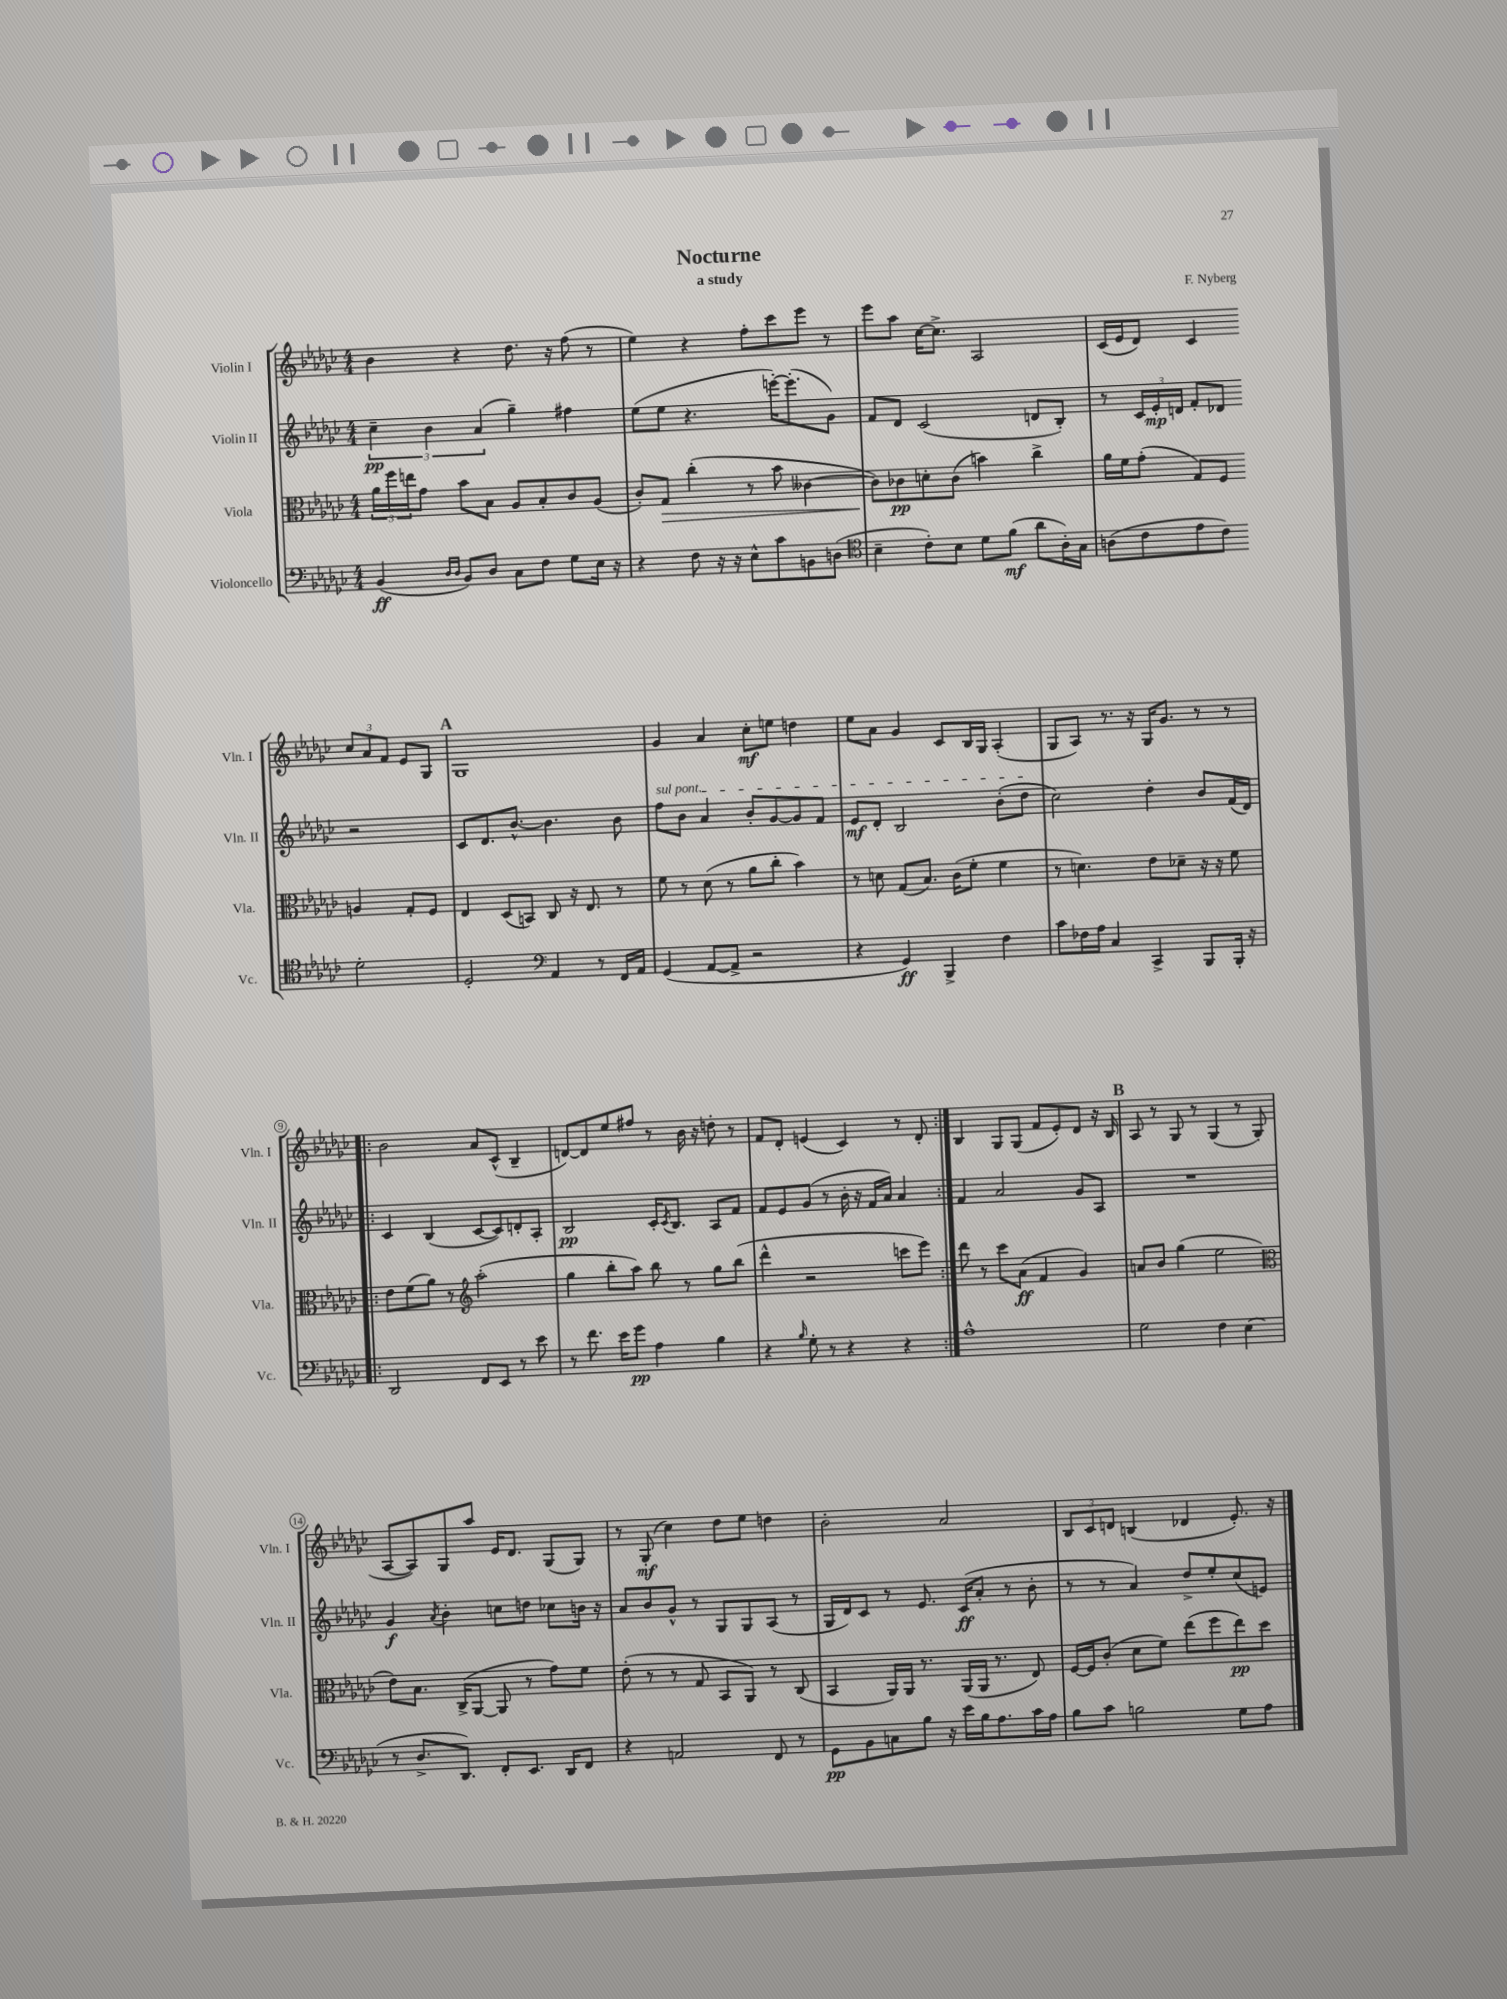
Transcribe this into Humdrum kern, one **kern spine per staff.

**kern	**kern	**kern	**kern
*staff4	*staff3	*staff2	*staff1
*clefF4	*clefC3	*clefG2	*clefG2
*k[b-e-a-d-g-c-]	*k[b-e-a-d-g-c-]	*k[b-e-a-d-g-c-]	*k[b-e-a-d-g-c-]
*M4/4	*M4/4	*M4/4	*M4/4
(4BB-/	24a-\LL	6cc-~\	4b-\
.	24ff\	.	.
.	24ee\J	.	.
.	8g-\J	.	.
.	.	6b-\	.
16qqD-/LL	.	.	.
16qqD-/JJ	.	.	.
8BB-/L)	8b-\L	.	4r
.	.	(6a-/	.
8D-/J	8B-\J	.	.
8C-\L	8A-/L	4gg-~\)	8.dd-\
8F\J	8B-'/	.	.
.	.	.	16r
8G-\L	8c-/	4ff#\	(8ff\
16E-\Jk	(8A-/J	.	8r
16r	.	.	.
=	=	=	=
4r	8c-'/L)	(8ee-\L	4ee-\)
.	8G-/J	8ee-\J	.
8F\	(4cc-'\	4.r	4r
16r	.	.	.
16r	.	.	.
8E-^^\L	8r	.	8ff'\L
8c-\	8b-\	[16eee'\LK)	8ccc-\
.	.	(8.eee'\]	.
8BB\	[4c--\	.	8eee-\J
(8D\J	.	8g-\J)	8r
=	=	=	=
*clefC4	*	*	*
4B-~\	8c--\]L)	8f/L	8eee-\L
.	8c-\	8d-/J	8aa-\J
8c-'\L)	8d'\	(2c-/	[16cc-\LK
.	.	.	8.cc-^\]J
8B-\J	(8c-\J	.	.
8d-\L	4b\)	.	2A-/
(8f\J	.	.	.
8a-\L	4cc-^\	8d/L	.
16A-'\L)	.	8B-'/J)	.
16G-\JJ	.	.	.
=	=	=	=
(8A\L	16a-\LL	8r	(16c-/LL
.	16f\J	.	16e-/J
8c-\	(8g-'\J	24c-/LL	8d-/J)
.	.	24e-'/	.
.	.	24d/JJ	.
8e-\	8G-/L)	8f'/L	4c-/
8c-\J)	8F/J	8d-/J	.
2d-'\	4A/	2r	12cc-/L
.	.	.	12a-/
.	.	.	12f/J
.	8G-'/L	.	8e-/L
.	8F/J	.	8G-/J
=	=	=	=
2D-'/	4E-/	8c-/L	1G-
.	.	8.d-/	.
.	(8D-/L	.	.
.	.	[8.b-^^/J	.
.	8BB/J)	.	.
*clefF4	*	*	*
4AA-/	8C-/	4.b-\]	.
.	16r	.	.
.	8.E-/	.	.
8r	.	.	.
16FF/LL	8r	8b-\	.
16AA-/JJ	.	.	.
=	=	=	=
(4GG-/	8f\	8ff\L	4g-/
.	8r	8b-\J	.
[8AA-/L	(8d-\	4a-/	4a-/
8AA-^/]J	8r	.	.
2r	8a-\L	8b-'/L	8cc-'\L
.	8cc-'\J	[8g-/	8ee\J
.	4b-\)	8g-/]	4dd\
.	.	8f/J	.
=	=	=	=
4r	8r	8e-/L	8ee-\L
.	8d\	8d-'/J	8a-\J
4GG-/)	(8G-/L	2B-/	4g-/
.	8.B-/J)	.	.
4BBB-^/	.	.	8c-/L
.	(16c-\LK	.	.
.	8f'\J	.	16B-/L
.	.	.	16G-/JJ
4F\	4f\	(8b-'\L	(4A-'/
.	.	8dd-\J	.
=	=	=	=
8c-\L	8r	2cc-\)	8G-/L
16F-\L	4.d\)	.	8A-/J)
16A-\JJ	.	.	.
4C-/	.	.	8.r
.	.	.	16r
4CC-^/	8e-\L	4dd-'\	16G-/LK
.	.	.	8.g-/J
.	8d-~\J	.	.
8BBB-/L	16r	8b-/L	8r
.	16r	.	.
16BBB-'/Jk	8f\	(16f/L	8r
16r	.	16d-/JJ)	.
=!|:	=!|:	=!|:	=!|:
2DD-/	8e-\L	4c-/	2b-\
.	(8f\	.	.
.	8a-\J)	(4B-/	.
.	8r	.	.
*	*clefG2	*	*
8FF/L	(2aa-'\	[8c-/L	8a-/L
8EE-/J	.	8c-/])	(8c-^^/J
8r	.	8d'/	4B-~/
8e-\	.	8A-'/J	.
=	=	=	=
8r	4gg-\	2B-/	[8d/L)
8.f\	.	.	8d/]
.	8bb-'\L	.	8ee-/
16e-\LK	.	.	.
8g-\J	8aa-\J)	.	8ff#/J
4A-\	8bb-\	16c-'/LK	8r
.	.	8qc-/	.
.	.	8.B-/J	.
.	8r	.	16b-\
.	.	.	16r
4B-\	8gg-\L	8A-/L	8dd'\
.	(8bb-\J	8f/J	8r
=	=	=	=
4r	4ddd-^^\	8f/L	8f/L
.	.	8e-/	8d-'/J
16qqB-/	.	.	.
8G-'\	2r	(8g-/J	(4e/
8r	.	8r	.
4r	.	16b-'\	4c-/)
.	.	16r	.
.	.	16f/LL	.
.	.	16a-/JJ)	.
4r	8ccc\L	4a-/	8r
.	8eee-\J)	.	8d-'/
=:|!	=:|!	=:|!	=:|!
1A-^^	8ddd-\	4f/	4B-/
.	8r	.	.
.	8ccc-\L	2a-/	8G-/L
.	(8a-\J	.	(8G-/J
.	4f/	.	8f/L
.	.	.	8e-'/)
.	4g-/)	8g-/L	8d-/J
.	.	8A-/J	16r
.	.	.	16B-/
=	=	=	=
2G-\	8a/L	1r	8A-/
.	8b-/J	.	8r
.	(4gg-\	.	8G-/
.	.	.	8r
4F\	2ee-\	.	(4G-/
(4E-\	.	.	8r
.	.	.	8G-'/
=	=	=	=
*	*clefC3	*	*
8r	8e-\L)	4g-/	[8A-/L
8.D-^/L	8.B-\J	.	8A-/])
.	.	8qa-/	.
.	.	4b-'\	8G-/
8.DD-/J)	(16C-^/LK	.	.
.	[8AA-/J	.	8aa-/J
8FF'/L	8AA-/]	8cc\L	16e-/LK
.	.	.	8.d-/J
8.EE-/J	8r	8dd\J	.
.	8g-\L)	8cc-\L	(8G-/L
16DD-/LK	.	.	.
8FF/J	8f\J	16b\Jk	8G-/J)
.	.	16r	.
=	=	=	=
4r	(8e-'\	8a-/L	8r
.	8r	8b-/	(8G-'/
2AA/	8r	8g-^^/J	4cc-\)
.	8G-/	8r	.
.	8BB-/L	8G-/L	8dd-\L
.	8AA-/J)	8G-/	8ee-\J
8FF/	8r	(8A-/J	4dd\
8r	(8C-/	8r	.
=	=	=	=
8GG-\L	4BB-/	16G-/LL	2b-'\
.	.	16d-/J)	.
8BB-\	.	8c-/J	.
8C\	16AA-/LL)	8r	.
.	16AA-/JJ	.	.
8B-\J	8.r	8.e-/	.
16r	.	.	2a-/
16e-\LL	(16AA-/LL	(16c-/LK	.
16B-\J	16AA-/JJ	8a-'/J	.
8.A-\	8.r	.	.
.	.	8r	.
16c-\L	8E-/)	8b-'\	.
16A-\JJ	.	.	.
=	=	=	=
8B-\L	[16F/LL	8r	12B-/L
.	16F/]J	.	.
.	.	.	12c-/
8c-\J	(8c-'/J	8r	.
.	.	.	12d/J
2B\	8d-\L	4a-/)	(4B/
.	8f\J)	.	.
.	(8ee-\L	8dd-^/L	4d-/
.	8ff\	8ee-'/	.
8G-\L	8ee-\)	(8cc-/	8.e-'/)
8A-\J	8dd-\J	8e/J)	.
.	.	.	16r
==	==	==	==
*-	*-	*-	*-
